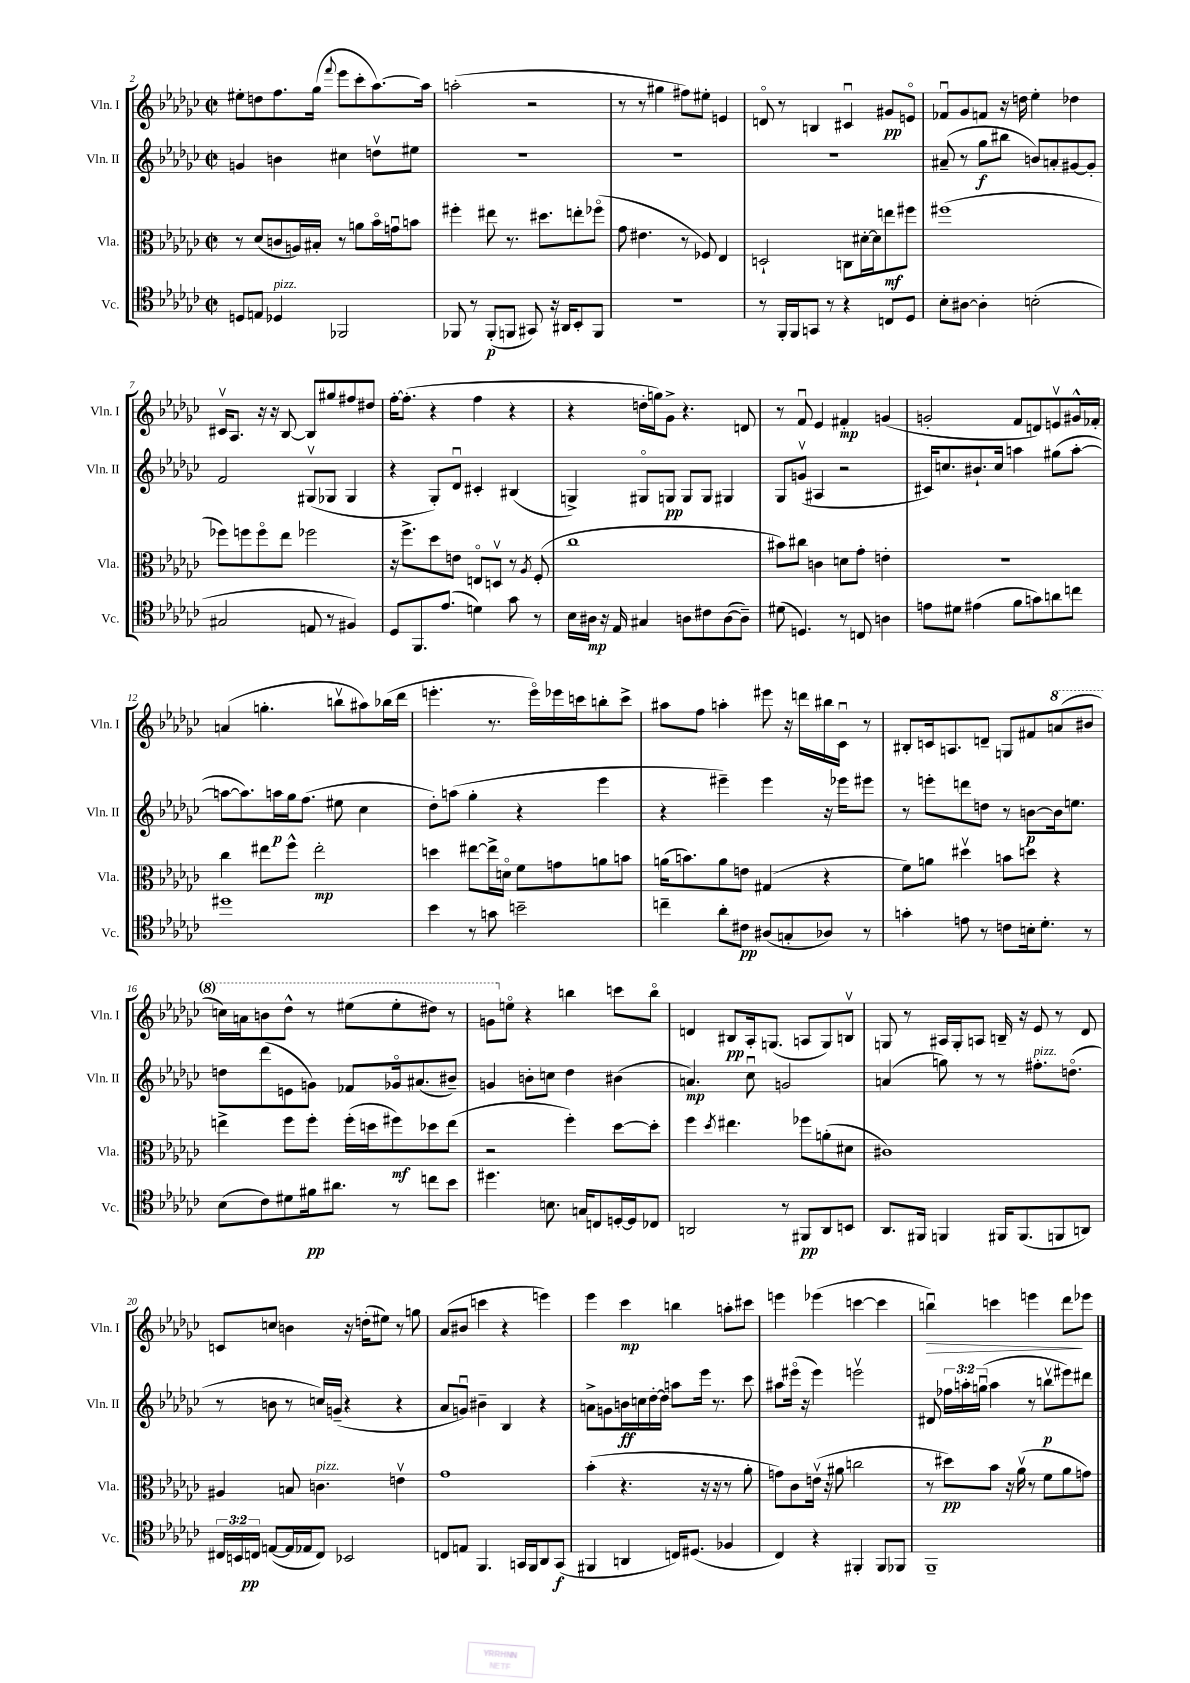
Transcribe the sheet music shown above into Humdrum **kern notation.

**kern	**kern	**kern	**kern
*staff4	*staff3	*staff2	*staff1
*clefC4	*clefC3	*clefG2	*clefG2
*k[b-e-a-d-g-c-]	*k[b-e-a-d-g-c-]	*k[b-e-a-d-g-c-]	*k[b-e-a-d-g-c-]
*M2/2	*M2/2	*M2/2	*M2/2
*met(c|)	*met(c|)	*met(c|)	*met(c|)
8D	8r	4g	8ee#'
8E	(8d-	.	8dd
4D-	8c	4b	8.ff
.	16A)	.	.
.	16B#'	.	(16gg-
.	.	.	8qqfff
2FF-	8r	4cc#	8eee-
.	8a	.	8ccc-'
.	16b-o	8ddv	[8.aa-)
.	16gu	.	.
.	8b	8ee#	.
.	.	.	16aa-]
=	=	=	=
8FF-	4ff#'	1r	(2aa'
8r	.	.	.
(8FF-'	8ee#	.	.
8FF	8.r	.	.
8GG#)	.	.	2r
.	8.dd#	.	.
16r	.	.	.
16AA#	.	.	.
8BB-'	8ee'	.	.
8FF	(8ff-o	.	.
=	=	=	=
1r	8g-	1r	8r
.	4.e#	.	8r
.	.	.	4gg#
.	8r	.	8ff#)
.	8F-)	.	8ee#'
.	4E-	.	4e
=	=	=	=
8r	2D`	1r	8do
16FF'	.	.	8r
16FF	.	.	.
8GG	.	.	4B
8r	.	.	.
4r	8C	.	4c#u
.	[16d#'	.	.
.	16d#]	.	.
8C	8ee	.	8g#
8D-	8ff#	.	8eo
=	=	=	=
8B-'	(1ff#	(8a#~	8f-u
[8A#	.	8r	8g-
4A#']	.	8gg-	8f
.	.	8bb#	16r
.	.	.	16dd
(2B'	.	8b)	4ee-'
.	.	8a'	.
.	.	[8g#	4dd-
.	.	8g#']	.
=	=	=	=
2G#	8ff-)	2f	16c#v
.	.	.	8.A-
.	8ff	.	.
.	8ffo	.	16r
.	.	.	16r
.	8ee-	.	[8B-
8E	2ff-	(8G#v	8B-]
8r	.	8G-	8gg#
4F#)	.	4G-	8ff#
.	.	.	8dd#
=	=	=	=
8D-	16r	4r	[16ff'
.	8.ff^	.	(8.ff']
8.FF	.	.	.
.	8dd-	8G-')	4r
(8.e-	.	.	.
.	8e	8d-u	.
4d)	8Eo	4c#'	4ff
.	8Dv	.	.
8g-	8r	(4B#	4r
.	8qA-	.	.
8r	(8F'	.	.
=	=	=	=
16B-	1cc-	4G^)	4r
16A#	.	.	.
16r	.	.	.
16E-	.	.	.
4G#	.	8G#o	16dd'
.	.	.	16gg)
.	.	8G	8g-^
8A	.	8G	4.r
8c#	.	8G	.
([8A	.	4G#	.
8A~])	.	.	8d
=	=	=	=
(8d#	8b#)	8G-	8r
4.D)	8cc#	(8gv	8fu
.	4c	4A#	4e-
8r	8d	2r	4f#'
8C	8g-'	.	.
4A	4e'	.	(4g
=	=	=	=
8e	1r	16c#)	2g'
.	.	8.cc	.
8d#	.	.	.
(4e#	.	8.b#`	.
.	.	16cc	.
8f	.	4aa	8f
8g)	.	.	8d)
8a	.	(8gg#	8ev
8cc	.	[8aa'	16g#^^
.	.	.	16f-'
=	=	=	=
1dd#	4cc-	8aa_	(4a
.	.	8.aa])	.
.	8ee#	.	4.gg'
.	.	16aa	.
.	8ff^^	16gg-	.
.	.	(8.ff	.
.	2ee#'	.	.
.	.	8ee#	8bbv
.	.	4cc-	8aa#)
.	.	.	(16bb-
.	.	.	16ddd-
=	=	=	=
4b-	4dd	8dd-')	4.eee'
.	.	(8aa	.
8r	[8ee#	4gg-'	.
8g	16ee#^]	.	8.r
.	16do	.	.
2b~	8f	4r	.
.	.	.	16eeeo)
.	8g	.	16eee-
.	.	.	16ccc
.	8a	4eee-	8bb'
.	8b	.	8ccc^
=	=	=	=
4cc~	(16a	4r	8aa#
.	8.b)	.	.
.	.	.	8ff
8a-'	8a	4eee#~)	4aa'
8c#	8e	.	.
(8A#	(4G#	4eee#	8eee#
8G'	.	.	16r
.	.	.	16ddd
8A-)	4r	16r	16bb#
.	.	16eee-	16c-u
8r	.	8eee#	8r
=	=	=	=
4g'	8f)	8r	8B#'
.	8a	8eee'	16c
.	.	.	8.A
8e	4dd#v	8ddd	.
8r	.	8dd	8d~
8c	8b	8r	8G
16B'	8dd	[8b	8f#
8.d-'	.	.	.
.	4r	16b]	(8aa
.	.	8.ee	.
8r	.	.	8bb#
=	=	=	=
(8B-	4ee^	8dd	16ccc)
.	.	.	16aa
8c-)	.	(8ddd-	8bb
8d#	8ff	8e	8ddd-^^
16f#	8ff'	8g)	8r
8.a#	.	.	.
.	(16ff'	8f-	(8eee#
.	16dd	.	.
8r	8ff#)	16g-o	8eee#'
.	.	(8.a#	.
8cc	8dd-	.	8ddd#)
8b-	(8ee	8b#~)	8r
=	=	=	=
4.dd#	2r	4g	8gg
.	.	.	8eeo
.	.	8b'	4r
8.B	.	8cc	.
.	4ff')	4dd-	4bb
16G	.	.	.
8C	.	.	.
[16D'	[8dd-	(4b#	8ccc
16D]	.	.	.
8C-	8dd-']	.	8bbo
=	=	=	=
2AA	4ff	4.a)	4d
.	8qdd-	.	.
.	4.ee#	.	8B#
.	.	8cc-u	16A-'
.	.	.	(8.G
8r	.	2g	.
8FF#	8ff-	.	8A
8AA	(8a'	.	8G)
8BB	8d#	.	8Bv
=	=	=	=
8.AA-	1c#)	(4a	8G
.	.	.	8r
16FF#	.	.	.
4FF	.	8gg)	16A#
.	.	.	16G'
.	.	8r	8A
16FF#	.	8r	16B~
(8.FF#	.	.	16r
.	.	8.ff#'	8e-
8FF	.	.	8r
.	.	(8.ddo	.
8AA)	.	.	8d-
=	=	=	=
24C#	4A#	8r	8c
24BB	.	.	.
24C	.	.	.
([8E	.	8b	8cc
16E]	8B	8r	4b
16E-	.	.	.
8C)	4.c	16cc)	.
.	.	(16g~	.
2BB-	.	4r	16r
.	.	.	(16dd'
.	.	.	8ee#)
.	4ev	4r	8r
.	.	.	8gg
=	=	=	=
8C	1g-	8a-	(8a-
8E	.	8gu)	8b#
4.FF	.	4b#~	4ccc
.	.	4B-	4r
16GG	.	.	.
16FF	.	.	.
8AA-	.	4r	4eee)
(8GG	.	.	.
=	=	=	=
4FF#	(4b-'	8a^	4eee-
.	.	8g	.
4AA	4.r	16b	4ccc-
.	.	16cc	.
.	.	[16dd-'	.
.	.	16dd-]	.
16C)	.	8aa	4bb
(8.D#	.	.	.
.	16r	16eee-	.
.	16r	8.r	.
4F-	8r	.	8aa'
.	8a-'	8ccc-	8ccc#
=	=	=	=
4C-)	8g)	8aa#	4eee
.	8c-	(16eee#o	.
.	.	16r	.
4r	(16ev	4eee#)	(4eee-
.	16r	.	.
.	8a#	.	.
4FF#'	2cc	2eeev	[4ccc
8FF#	.	.	4ccc]
8FF-	.	.	.
=	=	=	=
1FF~	8r	8d#	4bbu)
.	8dd#)	24ff-	.
.	.	24aa'	.
.	.	(24ggu	.
.	8b-	4aa	4ccc
.	16r	.	.
.	(16a-v	.	.
.	8r	8r	4eee
.	8f	8bbv	.
.	8a-	8eee#)	8ddd-
.	8g)	8ddd#	8eee-
==	==	==	==
*-	*-	*-	*-
